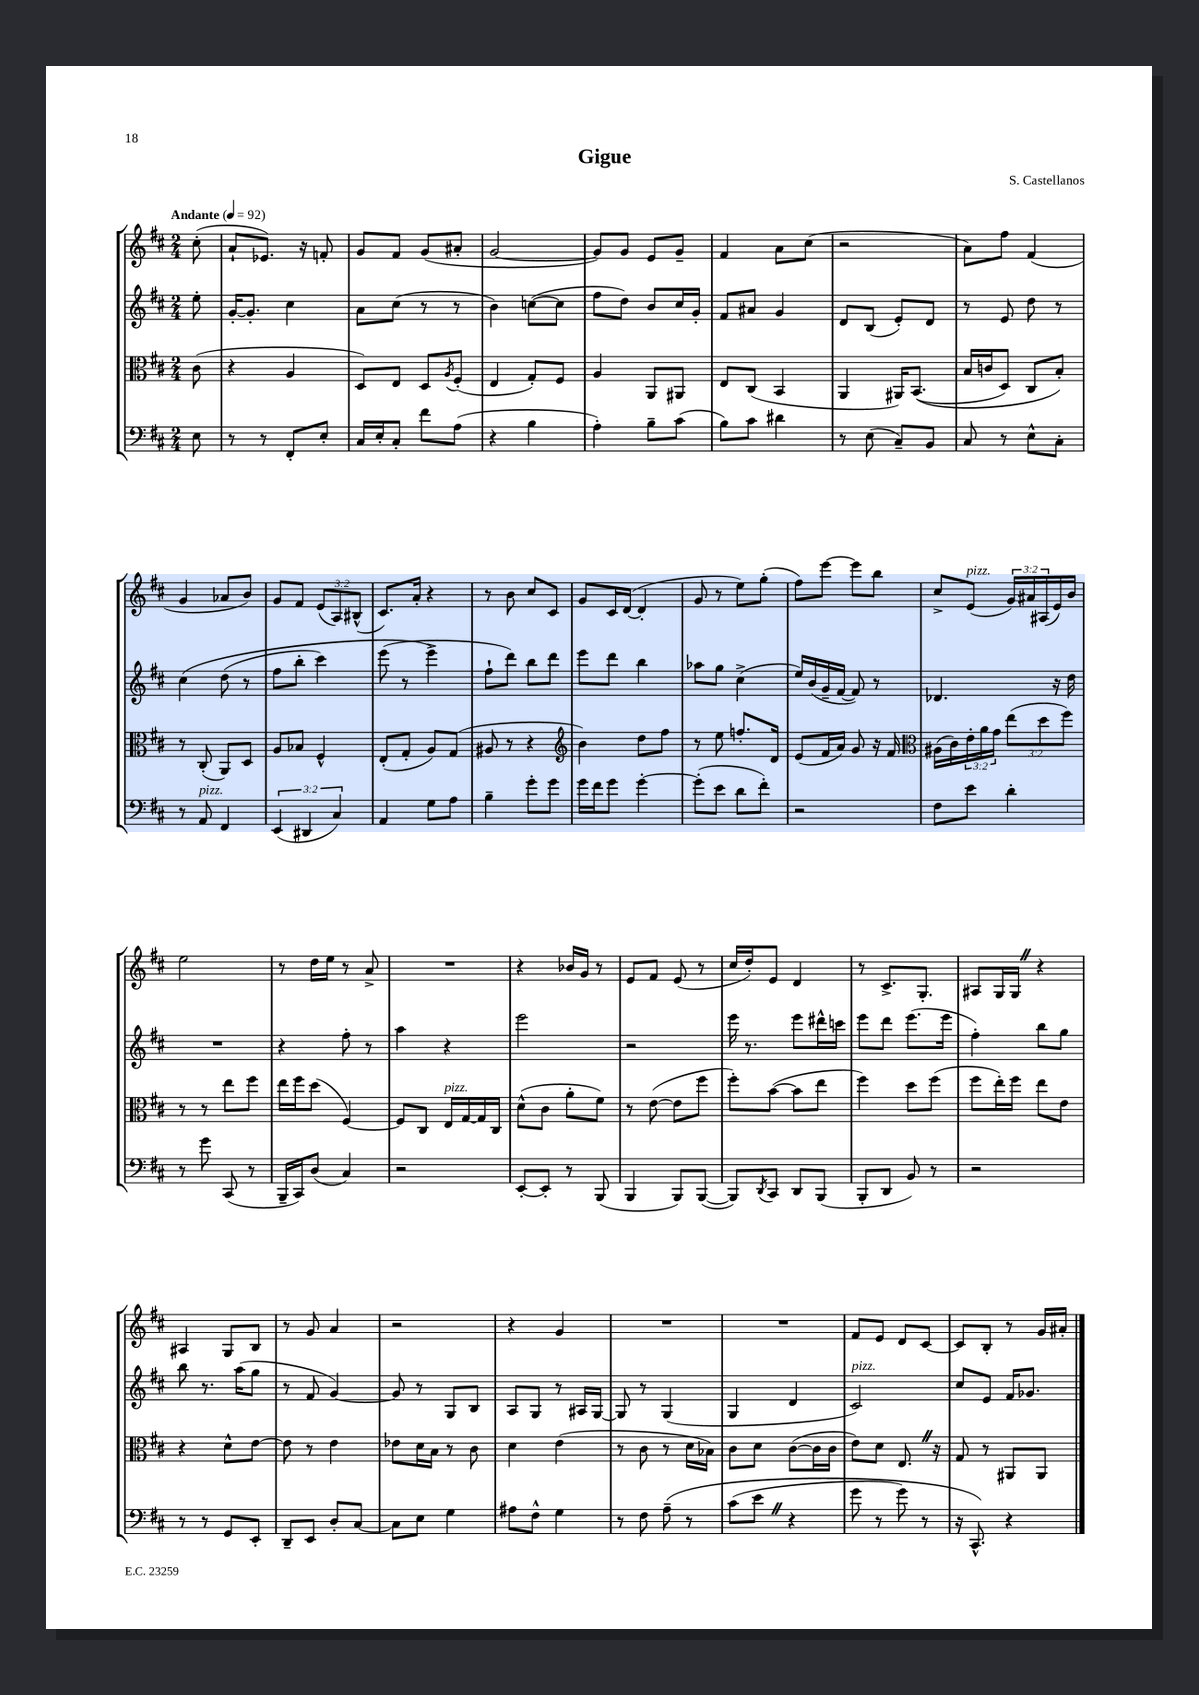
\header { title = "Gigue" composer = "S. Castellanos" }
<<
\new StaffGroup <<
\new Staff = "s0" {
    \clef treble \key d \major \numericTimeSignature \time 2/4 \override Staff.TupletNumber.text = #tuplet-number::calc-fraction-text \partial 8 \tempo "Andante" 4 = 92
    cis''8-.( |
    a'8-! ees'8.) r16 f'8-. |
    g'8 fis'8 g'8( ais'8-. |
    g'2~ |
    g'8) g'8 e'8 g'8-- |
    fis'4 a'8 cis''8( |
    r2 |
    a'8) fis''8 fis'4( |
    g'4 aes'8 b'8) |
    g'8 fis'8 \tuplet 3/2 { e'8( a8) bis8-^( } |
    cis'8.) a'16-. r4 |
    r8 b'8 cis''8 cis'8 |
    g'8 cis'16 d'16~( d'4-. |
    g'8 r8 e''8) g''8-.( |
    fis''8) e'''8~ e'''8 b''8 |
    cis''8-> e'8^\markup { \italic "pizz." }( \tuplet 3/2 { g'16) ais'16 ais16( } e'16) b'16 |
    e''2 |
    r8 d''16 e''16 r8 a'8-> |
    R2 |
    r4 bes'16 g'16 r8 |
    e'8 fis'8 e'8( r8 |
    cis''16 d''16-.) e'8 d'4 |
    r8 cis'8.-> g8.-. |
    ais8 g16 g16 \once \override BreathingSign.text = \markup { \musicglyph "scripts.caesura.straight" } \breathe r4 |
    ais4 g8 b8 |
    r8 g'8 a'4 |
    r2 |
    r4 g'4 |
    R2 |
    R2 |
    fis'8 e'8 d'8 cis'8~ |
    cis'8 b8-. r8 g'16 ais'16-. \bar "|." |
}
\new Staff = "s1" {
    \clef treble \key d \major \numericTimeSignature \time 2/4 \partial 8
    e''8-. |
    g'16~-. g'8.-. cis''4 |
    a'8 cis''8( r8 r8 |
    b'4) c''8~( c''8 |
    fis''8 d''8) b'8 cis''16 g'16-. |
    fis'8 ais'8 g'4 |
    d'8 b8( e'8-.) d'8 |
    r8 e'8 d''8 r8 |
    cis''4\( d''8( r8 |
    fis''8 b''8-. cis'''4) |
    e'''8( r8 e'''4->\) |
    fis''8-! d'''8) b''8 d'''8 |
    e'''8 d'''8 b''4 |
    aes''8 g''8 cis''4->( |
    e''16) b'16( g'16-- fis'16~ fis'8) r8 |
    des'4. r16 d''16 |
    R2 |
    r4 fis''8-. r8 |
    a''4 r4 |
    e'''2 |
    r2 |
    e'''16 r8. e'''8 dis'''16-^ c'''16 |
    e'''8 d'''8 e'''8.( e'''16 |
    fis''4-.) b''8 g''8 |
    b''8 r8. a''16( g''8 |
    r8 fis'8 g'4~) |
    g'8 r8 g8 b8 |
    a8 g8 r8 ais16 g16~ |
    g8 r8 g4( |
    g4 d'4 |
    cis'2^\markup { \italic "pizz." }) |
    cis''8 e'8 fis'16 ges'8. \bar "|." |
}
\new Staff = "s2" {
    \clef alto \key d \major \numericTimeSignature \time 2/4 \override Staff.TupletNumber.text = #tuplet-number::calc-fraction-text \partial 8
    cis'8( |
    r4 a4 |
    d8) e8 d8 \acciaccatura { a8 } fis8-.( |
    e4 g8-.) fis8 |
    a4 a,8 ais,8 |
    e8 cis8( b,4 |
    a,4 ais,16) b,8.(\( |
    b16 c'16 d8) cis8 b8-.\) |
    r8 cis8-.( a,8) d8 |
    a8 bes8 fis4-^ |
    e8-.( g8-. a8) g8( |
    ais8 r8 r4 |
    \clef treble b'4) d''8 fis''8 |
    r8 e''8 f''8.-. d'16 |
    e'8( fis'16 a'16) g'8 r16 fis'16 |
    \clef alto ais16( cis'16) \tuplet 3/2 { e'16-. a'16 g'16 } \tuplet 3/2 { e''8( d''8 fis''8) } |
    r8 r8 e''8 fis''8 |
    e''16 fis''16 d''8( fis4~) |
    fis8 cis8 e16^\markup { \italic "pizz." } g16~ g16 cis16 |
    d'8-^( cis'8 a'8-. fis'8) |
    r8 e'8~( e'8 fis''8 |
    fis''8-.) b'8~( b'8 e''8 |
    fis''4) d''8 fis''8( |
    fis''8 e''16-.) fis''16 e''8 e'8 |
    r4 d'8-^ e'8~ |
    e'8 r8 e'4 |
    ees'8 d'16 b16 r8 cis'8 |
    d'4 e'4( |
    r8 cis'8 r8 d'16 bes16) |
    cis'8 d'8 cis'8~( cis'16 cis'16 |
    e'8) d'8 e8. \once \override BreathingSign.text = \markup { \musicglyph "scripts.caesura.straight" } \breathe r16 |
    g8 r8 ais,8 ais,8 \bar "|." |
}
\new Staff = "s3" {
    \clef bass \key d \major \numericTimeSignature \time 2/4 \override Staff.TupletNumber.text = #tuplet-number::calc-fraction-text \partial 8
    e8 |
    r8 r8 fis,8-. e8-. |
    cis16 e16-. cis8-. fis'8 a8( |
    r4 b4 |
    a4-.) b8-- cis'8( |
    b8) cis'8 dis'4 |
    r8 e8( cis8--) b,8 |
    cis8 r8 e8-^ cis8-. |
    r8 a,8^\markup { \italic "pizz." } fis,4 |
    \tuplet 3/2 { e,4( dis,4 cis4) } |
    a,4 g8 a8 |
    b4-- g'8-. g'8 |
    g'16 fis'16 g'8 g'4~-. |
    g'8-.( e'8 d'8 fis'8-.) |
    r2 |
    fis8 e'8 d'4-. |
    r8 g'8 cis,8( r8 |
    b,,16-- cis,16) d8( cis4) |
    r2 |
    e,8~-. e,8-. r8 b,,8( |
    b,,4 b,,8) b,,8~( |
    b,,8) \acciaccatura { d,8 } cis,8 d,8 b,,8( |
    b,,8-. d,8 b,8) r8 |
    r2 |
    r8 r8 g,8 e,8-. |
    d,8-- e,8 d8-. cis8~ |
    cis8 e8 g4 |
    ais8 fis8-^ g4 |
    r8 fis8 a8--\( r8 |
    cis'8( e'8 \once \override BreathingSign.text = \markup { \musicglyph "scripts.caesura.straight" } \breathe r4 |
    g'8 r8 g'8) r8 |
    r16 cis,8.-^\) r4 \bar "|." |
}
>>
>>
\layout { \context { \Score \remove "Bar_number_engraver" } }
